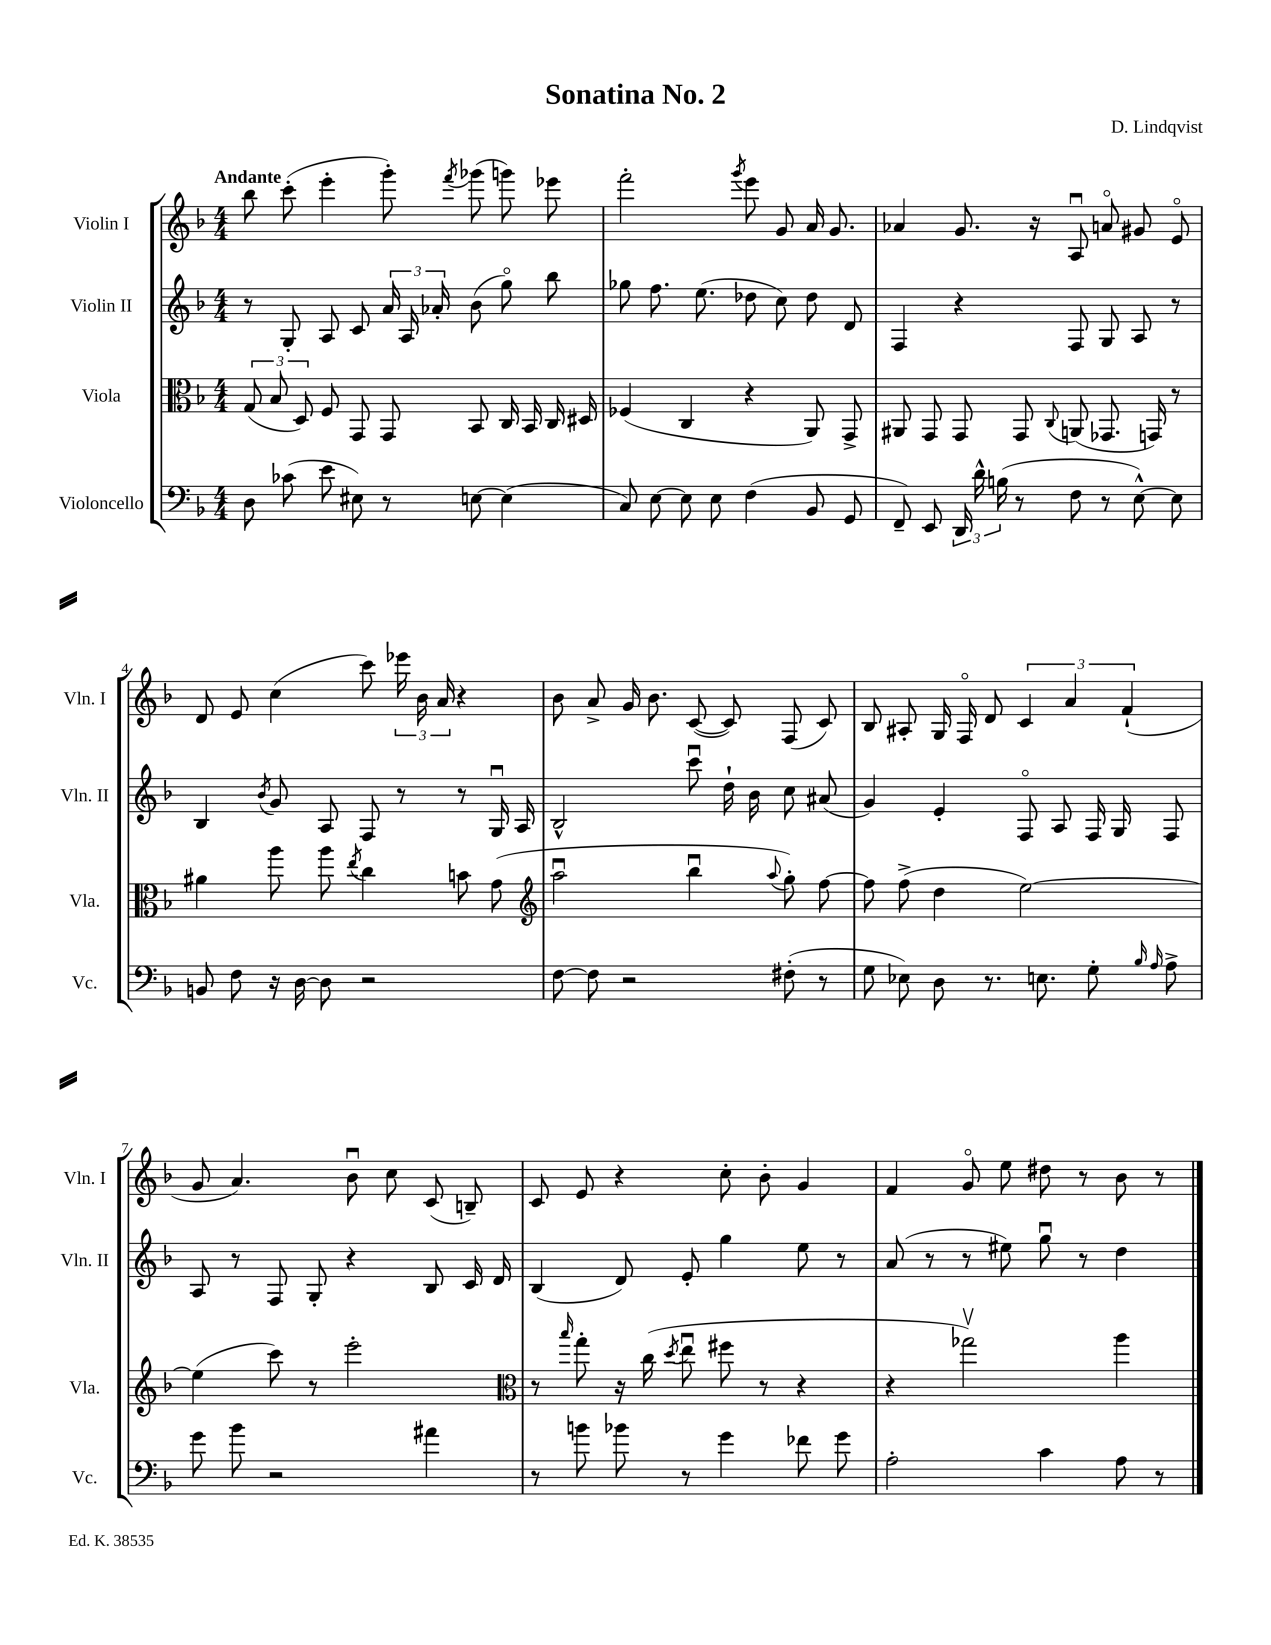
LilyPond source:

\header { title = "Sonatina No. 2" composer = "D. Lindqvist" }
<<
\new StaffGroup <<
\new Staff = "s0" \with { instrumentName = "Violin I" shortInstrumentName = "Vln. I" } {
    \clef treble \key f \major \numericTimeSignature \time 4/4 \tempo "Andante"
    \autoBeamOff bes''8 c'''8-.( e'''4-. g'''8-.) \acciaccatura { f'''8 } ges'''8( g'''8) ees'''8 |
    f'''2-. \acciaccatura { g'''8 } e'''8 g'8 a'16 g'8. |
    aes'4 g'8. r16 a8\downbow a'8\flageolet gis'8 e'8\flageolet |
    d'8 e'8 c''4( c'''8) \tuplet 3/2 { ees'''16 bes'16 a'16 } r4 |
    bes'8 a'8-> g'16 bes'8. c'8~( c'8) f8( c'8) |
    bes8 ais8-. g16 f16\flageolet d'8 \tuplet 3/2 { c'4 a'4 f'4-!( } |
    g'8 a'4.) bes'8\downbow c''8 c'8( b8--) |
    c'8 e'8 r4 c''8-. bes'8-. g'4 |
    f'4 g'8\flageolet e''8 dis''8 r8 bes'8 r8 \bar "|." |
}
\new Staff = "s1" \with { instrumentName = "Violin II" shortInstrumentName = "Vln. II" } {
    \clef treble \key f \major \numericTimeSignature \time 4/4
    \autoBeamOff r8 g8-. a8 c'8 \tuplet 3/2 { a'16 a16 aes'16-. } bes'8( g''8\flageolet) bes''8 |
    ges''8 f''8. e''8.( des''8 c''8) des''8 d'8 |
    f4 r4 f8 g8 a8 r8 |
    bes4 \acciaccatura { bes'8 } g'8 a8 f8 r8 r8 g16\downbow a16 |
    bes2-^ c'''8\downbow d''16-! bes'16 c''8 ais'8( |
    g'4) e'4-. f8\flageolet a8 f16 g16 f8 |
    a8 r8 f8 g8-. r4 bes8 c'16 d'16 |
    bes4( d'8) e'8-. g''4 e''8 r8 |
    a'8( r8 r8 eis''8) g''8\downbow r8 d''4 \bar "|." |
}
\new Staff = "s2" \with { instrumentName = "Viola" shortInstrumentName = "Vla." } {
    \clef alto \key f \major \numericTimeSignature \time 4/4
    \autoBeamOff \tuplet 3/2 { g8( bes8 d8) } f8 g,8 g,8 bes,8 c16 bes,16 c16 dis16 |
    fes4( c4 r4 a,8) g,8-> |
    ais,8 g,8 g,8 g,8 \appoggiatura { c8 } a,8( ges,8. g,16) r8 |
    ais'4 a''8 a''8 \acciaccatura { e''8 } c''4 b'8 g'8( |
    \clef treble a''2\downbow bes''4\downbow \appoggiatura { a''8 } g''8-.) f''8~ |
    f''8 f''8->( d''4 e''2~) |
    e''4( c'''8) r8 e'''2-. |
    \clef alto r8 \grace { bes''16 } g''8-. r16 c''16( \acciaccatura { d''8 } e''8\downbow fis''8 r8 r4 |
    r4 ges''2\upbow) a''4 \bar "|." |
}
\new Staff = "s3" \with { instrumentName = "Violoncello" shortInstrumentName = "Vc." } {
    \clef bass \key f \major \numericTimeSignature \time 4/4
    \autoBeamOff d8 ces'8( e'8 eis8) r8 e8~ e4( |
    c8) e8~ e8 e8 f4( bes,8 g,8 |
    f,8--) e,8 \tuplet 3/2 { d,16 d'16-^ b16( } r8 f8 r8 e8~-^) e8 |
    b,8 f8 r16 d16~ d8 r2 |
    f8~ f8 r2 fis8-.( r8 |
    g8 ees8) d8 r8. e8. g8-. \grace { bes16 a16 } a8-> |
    g'8 bes'8 r2 ais'4 |
    r8 b'8 bes'8 r8 g'4 fes'8 g'8 |
    a2-. c'4 a8 r8 \bar "|." |
}
>>
>>
